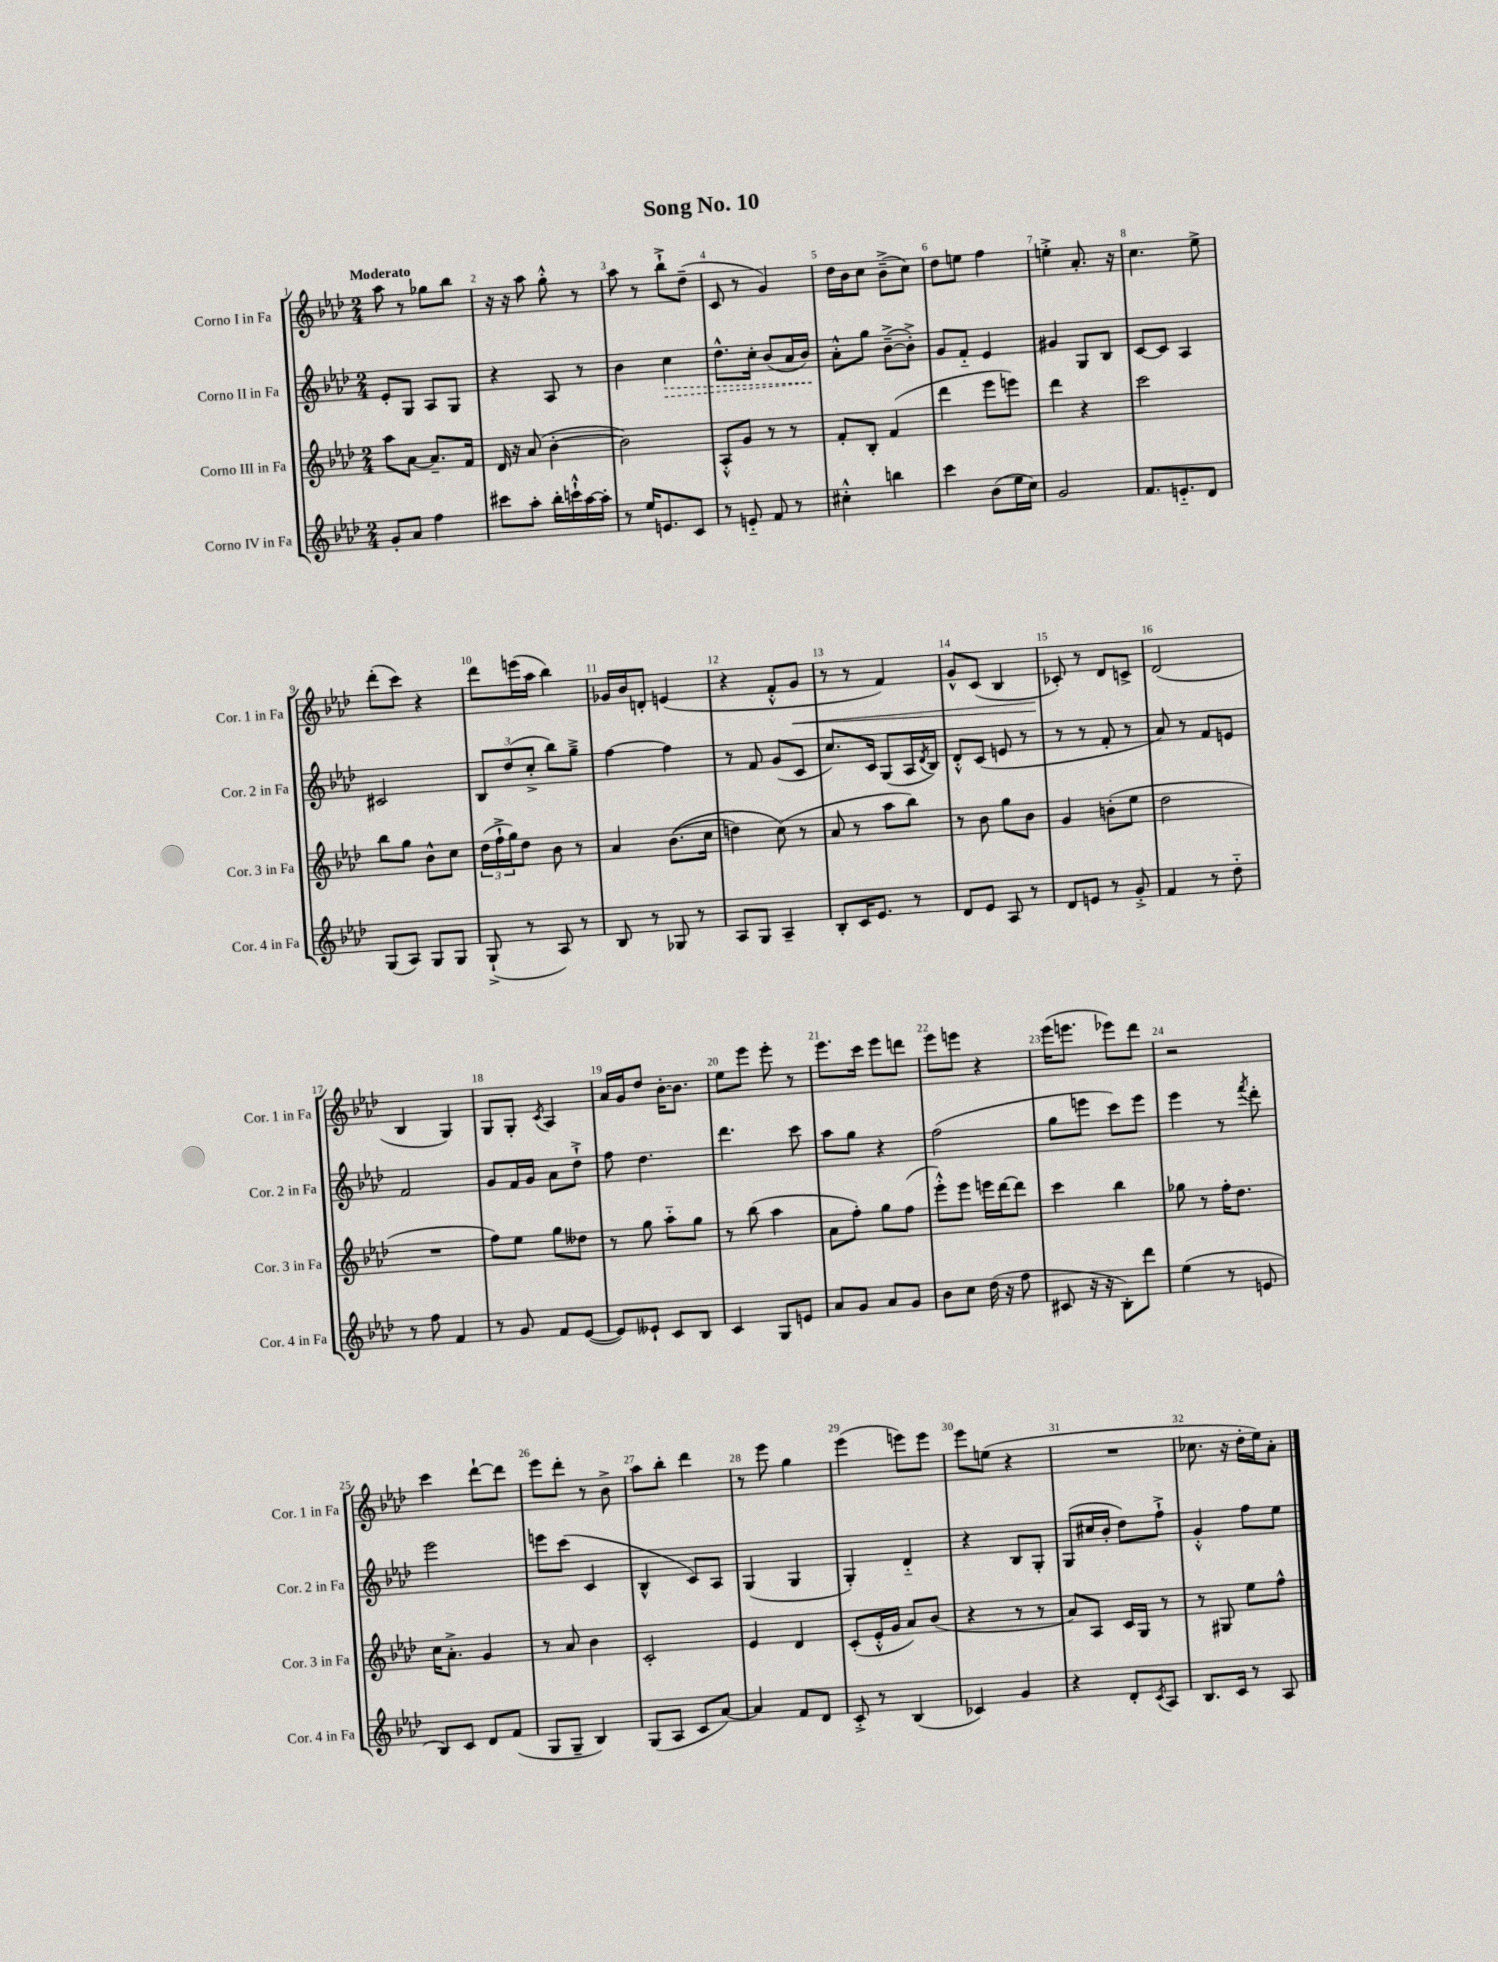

**kern	**kern	**kern	**kern
*staff4	*staff3	*staff2	*staff1
*clefG2	*clefG2	*clefG2	*clefG2
*k[b-e-a-d-]	*k[b-e-a-d-]	*k[b-e-a-d-]	*k[b-e-a-d-]
*M2/4	*M2/4	*M2/4	*M2/4
8g'/L	8aa-\L	8e-'/L	8aa-\
8a-/J	[8a-\J	8G/J	8r
4ff\	8.a-~/]L	8A-/L	8gg-\L
.	.	8G/J	8bb-\J
.	16f/Jk	.	.
=	=	=	=
8ccc#\L	16d-/	4r	16r
.	16r	.	16r
8aa-'\J	(8a-/	.	8aa-\
16bb-'\LL	[4b-'\	8A-/	8gg'^^\
16ccc`^^\	.	.	.
[16aa-\	.	8r	8r
16aa-'\]JJ	.	.	.
=	=	=	=
8r	2b-\])	4b-\	8aa-\
16ee-/LK	.	.	8r
8.e/	.	.	.
.	.	4cc\	8bb-`^\L
8c/J	.	.	(8dd-~\J
=	=	=	=
8r	8A-'^^/L	8.dd-^^\L	8c/
8e'~/	8g/J	.	8r
.	.	16cc'\Jk	.
8f/	8r	(8b-/L	4g/)
8r	8r	16a-/L	.
.	.	16b-/JJ)	.
=	=	=	=
4cc#'^^\	8f'/L	8a-'^^\L	16dd-\LL
.	.	.	16b-\J
.	8B-'/J	8gg\J	8cc\J
4bb\	(4f/	([8b-~^\L	(8b-~^\L
.	.	8b-'^\]J)	8cc\J)
=	=	=	=
4ccc\	4ddd-\	8g/L	8dd-\L
.	.	8f'~/J	8ee\J
(8b-\L	8eee-\L	4e-/	4ff\
16ee-\L	8eee\J)	.	.
16cc\JJ)	.	.	.
=	=	=	=
2g/	4ddd-\	4g#/	4ee'^\
.	4r	8G/L	8.a-'/
.	.	8B-/J	.
.	.	.	16r
=	=	=	=
8.f/L	2ccc\	[8c/L	4.cc\
.	.	8c/]J	.
8.e'~/	.	.	.
.	.	4A-/	.
8d-/J	.	.	8ee-^\
=	=	=	=
(8G/L	8bb-\L	2c#/	(8ddd-'\L
8A-/J)	8gg\J	.	8ccc\J)
8G/L	8b-^^\L	.	4r
8G/J	8cc\J	.	.
=	=	=	=
(8G`^/	(24dd-\LL	12B-/L	8ddd-\L
.	24ff`^\	.	.
.	24gg\J)	(12dd-/	.
8r	8dd-\J	.	(16eee\L
.	.	12cc'^/J	.
.	.	.	16aa-\JJ
8A-/)	8b-\	8bb-\L)	4bb-\)
8r	8r	8gg~^\J	.
=	=	=	=
8B-/	4a-/	[4ff\	16g-/LL
.	.	.	16b-/J
8r	.	.	8d'/J
8G-/	&((8.b-\L	4ff\]	(4e/
8r	.	.	.
.	16cc\Jk	.	.
=	=	=	=
8A-/L	4dd\)	8r	4r
8G/J	.	8f/	.
4A-~/	(8cc\&)	(8g/L	8f'^^/L
.	8r	8c/J	8g/J
=	=	=	=
8B-'/L	8a-/	8.cc/L)	8r
16c/K	8r	.	8r
8.e-/J	.	16c/Jk	.
.	8aa-\L	(8G/L	4f/)
8r	8bb-\J)	16A-/L	.
.	.	8qd-/	.
.	.	16B-/JJ)	.
=	=	=	=
8d-/L	8r	8d-'^^/L	8g^^/L
8e-/J	8b-\	(8c/J	(8c/J
8A-/	8gg\L	8e/	4B-/
8r	8b-\J	8r	.
=	=	=	=
8d-/L	4g/	8r	8c-'/)
8e/J	.	8r	8r
8r	(8b'\L	8f'/	8d-/L
8g'^/	8ee-\J	8r	8c^/J
=	=	=	=
4f/	2dd-\	8a-/)	(2d-/
.	.	8r	.
8r	.	8f/L	.
8dd-'~\	.	8e/J	.
=	=	=	=
8r	2r	2f/	4B-/
8ff\	.	.	.
4f/	.	.	4G/)
=	=	=	=
8r	8ff\L)	8g/L	8G/L
8g/	8ee-\J	16f/L	8G'/J
.	.	16g/JJ	.
.	.	.	8qc/
8f/L	8gg\L	8a-\L	4A-/
([8e-/J	8dd--\J	8dd-`^\J	.
=	=	=	=
8e-/]L)	8r	8ff\	16a-/LL
.	.	.	16g/J
8e--`/J	8gg\	4.dd-\	8dd-/J
8c/L	8aa-'~\L	.	[16b-'\LK
.	.	.	8.b-\]J
8B-/J	8gg\J	.	.
=	=	=	=
4c/	8r	4.ddd-\	8ee-\L
.	(8bb-\	.	8eee-\J
8G/L	4aa-\	.	8eee-'\
8e/J	.	8ccc\	8r
=	=	=	=
8a-/L	8a-\L	8aa-\L	8.eee-\L
8g/J	8ff'\J)	8gg\J	.
.	.	.	16ccc\Jk
8a-/L	8gg\L	4r	8eee-\L
8g/J	(8ff\J	.	8ddd\J
=	=	=	=
8b-\L	8eee-'^^\L)	(2ff\	8eee-\L
8cc\J	8eee-\J	.	8eee\J
(16dd-\	16eee\LL	.	4r
16r	[16ddd-\J	.	.
8ff\	8ddd-\]J	.	.
=	=	=	=
8c#/	4ccc\	8gg\L	(16eee-\LK
.	.	.	8.eee\J
16r	.	8eee\J	.
16r	.	.	.
8B-'\L)	4bb-\	8ccc\L)	8eee-\L)
8ddd-\J	.	8eee\J	8ddd-\J
=	=	=	=
(4ee-\	8gg-\	4eee-\	2r
.	8r	.	.
8r	16ff'\LK	8r	.
.	8.dd-\J	.	.
.	.	8qfff/	.
8e/	.	8ddd-'\	.
=	=	=	=
8B-/L)	16cc\LK	2eee-\	4ccc\
.	8.a-'^\J	.	.
8c/J	.	.	.
8d-/L	4g/	.	[8ddd-`\L
(8f/J	.	.	8ddd-\]J
=	=	=	=
8G/L	8r	8eee\L	8eee-\L
8G~/J	8a-/	(8ccc\J	8ddd-'\J
4B-/)	4b-\	4c/	8r
.	.	.	8b-^\
=	=	=	=
(8G/L	2c'/	4B-^^/	8aa-\L
8A-/J	.	.	8bb-'\J
8c/L	.	8c/L)	4ddd-\
[8a-/J)	.	8A-/J	.
=	=	=	=
4a-/]	4e-/	(4G/	8r
.	.	.	8eee-\
8f/L	4d-/	4G/	4gg\
8d-/J	.	.	.
=	=	=	=
8c'^/	(8c'/L	4G'/)	(4eee-\
8r	16e-'^^/L	.	.
.	16g/JJ	.	.
(4B-/	8a-/L)	4d-'~/	8eee\L)
.	(8b-/J	.	8eee\J
=	=	=	=
4c-/)	4r	4r	8eee-\L
.	.	.	(8ee\J
4g/	8r	8B-/L	4r
.	8r	8G'/J	.
=	=	=	=
4r	8a-/L)	(8G/L	2r
.	8A-/J	16cc#/L	.
.	.	16b-'/JJ	.
8d-'/L	16c/LL	8dd-\L)	.
.	16G/JJ	.	.
8qc/	.	.	.
8A-/J	8r	8ff`^\J	.
=	=	=	=
8.B-/L	8r	4g'^^/	8.cc-\
.	8G#/	.	.
16c/Jk	.	.	16r
8r	8ee-\L	8ff\L	16dd-'\LL
.	.	.	16ee-\J)
8A-/	8ff^^\J	8ee-\J	8a-'\J
==	==	==	==
*-	*-	*-	*-
